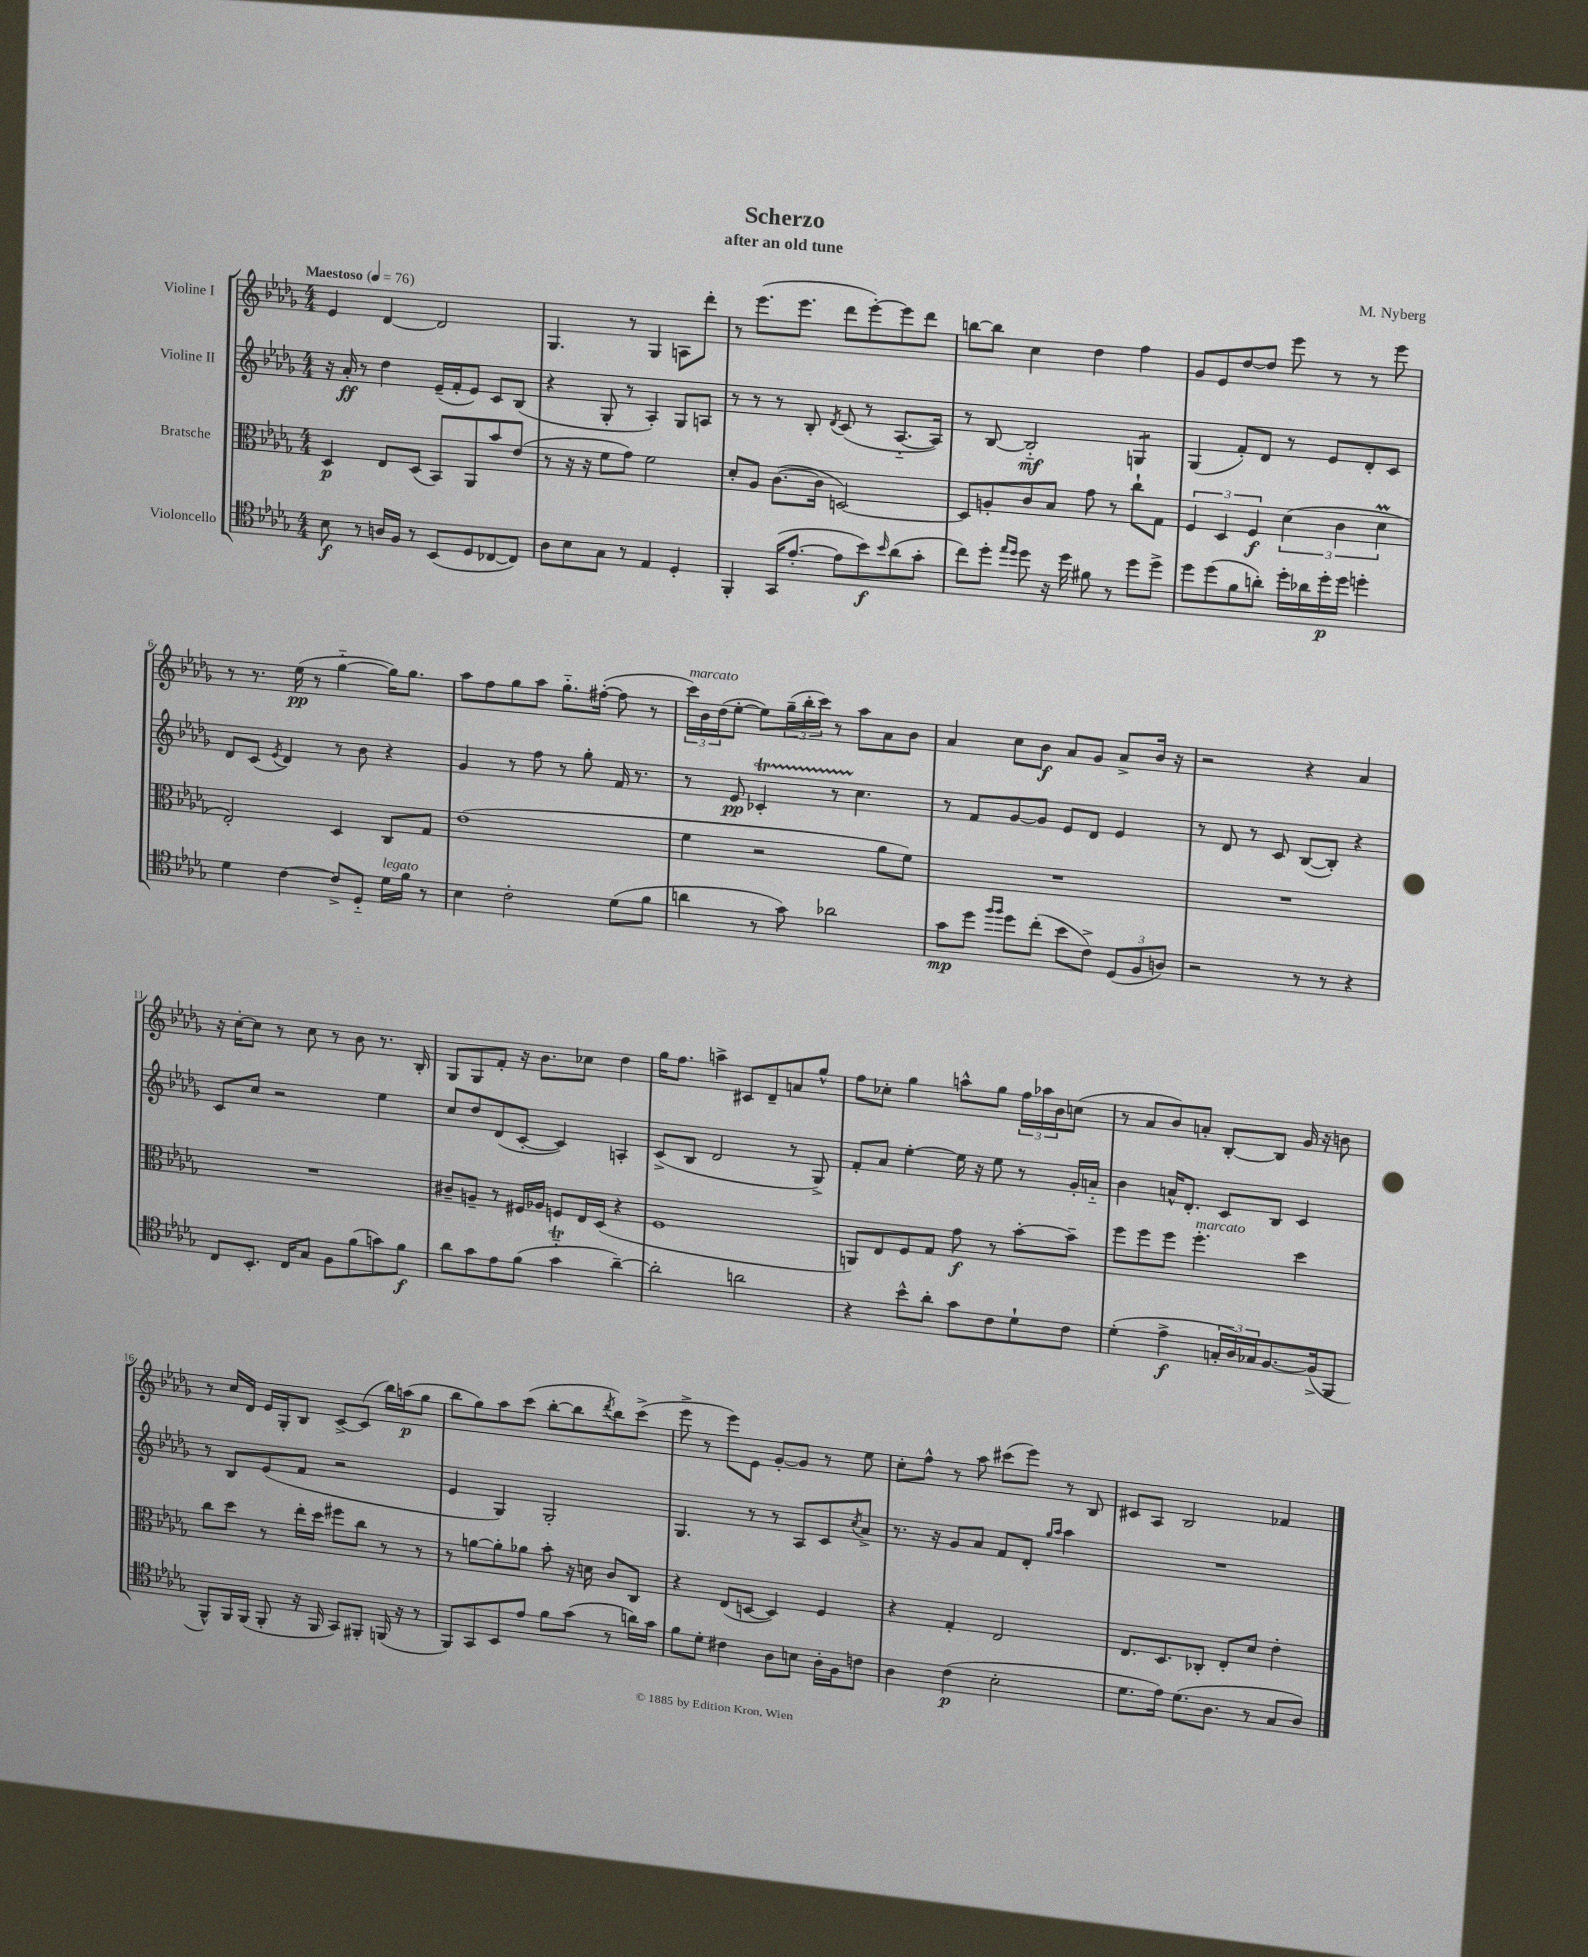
\header { title = "Scherzo" composer = "M. Nyberg" subtitle = "after an old tune" }
<<
\new StaffGroup <<
\new Staff = "s0" \with { instrumentName = "Violine I" } {
    \clef treble \key des \major \numericTimeSignature \time 4/4 \tempo "Maestoso" 4 = 76
    ees'4 des'4~ des'2 |
    ges4. r8 ges4 a8 des'''8-. |
    r8 ees'''8.( ees'''8. des'''8 ees'''8~-.) ees'''8 des'''8 |
    b''8~ b''8 c''4 des''4 f''4 |
    ges'8 ees'8 des''8~ des''8 ees'''8 r8 r8 ees'''8 |
    r8 r8. ees''16\pp( r8 ges''4~-_ ges''16) ges''8. |
    aes''8 f''8 ges''8 aes''8 ges''8.-_ fis''16~-.( fis''8 r8 |
    \tuplet 3/2 { c'''16^\markup { \italic "marcato" }) bes'16 des''16( } ees''8~-. ees''8) \tuplet 3/2 { ges''16--( bes''16-. c'''16) } r8 aes''8 aes'8 bes'8 |
    aes'4 c''8 bes'8\f aes'8 ges'8 aes'8-> bes'16 r16 |
    r2 r4 aes'4 |
    r16 c''16~-. c''8 r8 c''8 r8 bes'8 r8. bes16-. |
    ges8 ges8 f'8-. r16 bes'8. ces''8 des''4 |
    ges''16 f''8. a''4-> cis'8 des'8-- a'8 ges''8-^ |
    f''8 ces''8-. ges''4 a''8-^ ges''8 \tuplet 3/2 { f''16 aes''16 bes'16 } c''8( |
    r8 aes'8 bes'8) a'8-. bes8~-. bes8 ges'16 r16 b'8 |
    r8 c''16 des'16 ees'16 ges16-. bes8 c'8~-> c'8( bes''16) a''16\p( ges''8 |
    bes''8 ges''8) aes''8 c'''8( bes''8~-. bes''8 \acciaccatura { des'''8 } bes''8) c'''8->( |
    ees'''8-> r8 ees'''8) ees'8 ges'8~-. ges'8 r8 ees''8 |
    c''8-. f''8-^ r8 aes''8 cis'''8( ees'''8) r8 bes8 |
    cis'8 aes8 bes2 fes'4 \bar "|." |
}
\new Staff = "s1" \with { instrumentName = "Violine II" } {
    \clef treble \key des \major \numericTimeSignature \time 4/4
    r16 aes'16-.\ff r8 des''4 ees'16--( f'16-. ees'8) c'8 bes8( |
    r4 ges8-. r8 aes4-.) ges8 a8 |
    r8 r8 r8 bes8-. \acciaccatura { des'8 } c'8( r8 aes8.~-_ aes16) |
    r8 bes8~ bes2-_\mf g4:8 |
    ges4( f'8-.) des'8 r8 ees'8 des'8-. c'8 |
    des'8 c'8( \acciaccatura { ees'8 } des'4) r8 bes'8 r4 |
    ges'4 r8 f''8 r8 ges''8-. f'16 r8. |
    r8 ees'8\pp ces'4-.\startTrillSpan r8 c''4.\stopTrillSpan |
    r8 f'8 ges'8~ ges'8 ees'8 des'8 ees'4 |
    r8 des'8 r8 c'8 bes8~( bes8-.) r4 |
    c'8 c''8 r2 ees''4 |
    c''8 des''8 des'8( c'8~-. c'4) a4-. |
    c'8->( bes8 des'2 r8 ges8->) |
    f'8-. aes'8 ees''4~-. ees''16 r16 ees''8 r8 ges'16-. a'16-_ |
    bes'4 a'16-^ des'8.-. c'8 bes8 c'4 |
    r8 bes8 ees'8( f'8 r2 |
    ees'4 ges4) ges2-. |
    ges4. r8 r8 aes8 c'8 \acciaccatura { c''8 } aes'8-> |
    r8. r16 ges'8 aes'8 f'8 des'8-. \grace { ges''16 aes''16 } aes''4 |
    R1 \bar "|." |
}
\new Staff = "s2" \with { instrumentName = "Bratsche" } {
    \clef alto \key des \major \numericTimeSignature \time 4/4
    des4\p ees8 des8( bes,8) aes,8 bes'8 ees'8( |
    r8 r16 r16 f'8 ges'8) f'2 |
    des'8-. aes8 c'8.~( c'16 d2~) |
    d8 a8-. c'8 bes8 ges'8 r8 c''8-! ges8 |
    \tuplet 3/2 { f4 des4 f4\f } \tuplet 3/2 { des'4( c'4 des'4\prall } |
    ees2-.) des4 c8 ges8 |
    ees'1( |
    f'4 r2 aes'8 f'8) |
    R1 |
    R1 |
    R1 |
    cis'8-- a8-- r8 fis16 aes16 f8 ees16 des16( r4 |
    f1 |
    a,8) ees8 f8 ges8 ges'8\f r8 bes'8~-. bes'8-- |
    f''8 f''8 f''8 f''4.-.^\markup { \italic "marcato" } des''4 |
    c''8 des''8 r8 ees''16-. des''16 fis''8 c''8 r8 r8 |
    r8 a'8~ a'8-. aes'8 bes'8-. r16 d'16 c'8 c8 |
    r4 ees8( d8~ d4) f4 |
    r4 ges4-. ees2 |
    ees8. des8. ces8-. ees8-. des'8 ees'4-. \bar "|." |
}
\new Staff = "s3" \with { instrumentName = "Violoncello" } {
    \clef tenor \key des \major \numericTimeSignature \time 4/4
    bes8\f r8 a16 f16 r8 bes,8( des8 ces8~ ces8) |
    aes8 bes8 ges8 r8 ees4 des4-. |
    f,4-. ges,16( ees'8.~-. ees'8 bes'8\f) \grace { bes'16 } aes'8( ges'8-. |
    c''8) des''8-. \grace { ees''16 des''16 } des''8 r16 des''16 fis'8 r8 des''8 des''8-> |
    des''8 des''8( f'8 a'8-.) des''16-. aes'16 des''16-.\p des''16 d''4-. |
    des'4 c'4~ c'8-> des8-_ des'16^\markup { \italic "legato" } f'16 r8 |
    bes4 c'2-. des'8( f'8 |
    a'4 r8 ges'8) aes'2 |
    ges'8\mp des''8 \grace { f''16 f''16 } des''8 c''8-.( bes'8 c'8->) \tuplet 3/2 { des8( f8 a8) } |
    r2 r8 r8 r4 |
    c8 bes,8.-. c16 ges8 f8 f'8( g'8) f'8\f |
    aes'8 ges'8 ees'8 f'8( ges'4-_\trill aes'4~--) |
    aes'2-. a'2 |
    r4 bes'8-^ aes'8-. ges'8 c'8 des'8-! c'8 |
    des'4-.( ees'4->\f \tuplet 3/2 { g16-. aes16) ges16 } f8.~ f16->( f,8 |
    f,8-^) f,16 f,16( f,8-. r16 f,16 ges,8) fis,8-. f,16( r16 r8 |
    f,8) ges,8 bes,8 ees'8 f'8 ges'8( r8 a'16) ges'16 |
    f'8 des'8-. cis'4 aes8 b8 aes16-. f16 c'8 |
    aes4 c'4\p( bes2-. |
    des'8. ees'16) des'8.( aes8. r8 ges8 aes8) \bar "|." |
}
>>
>>
